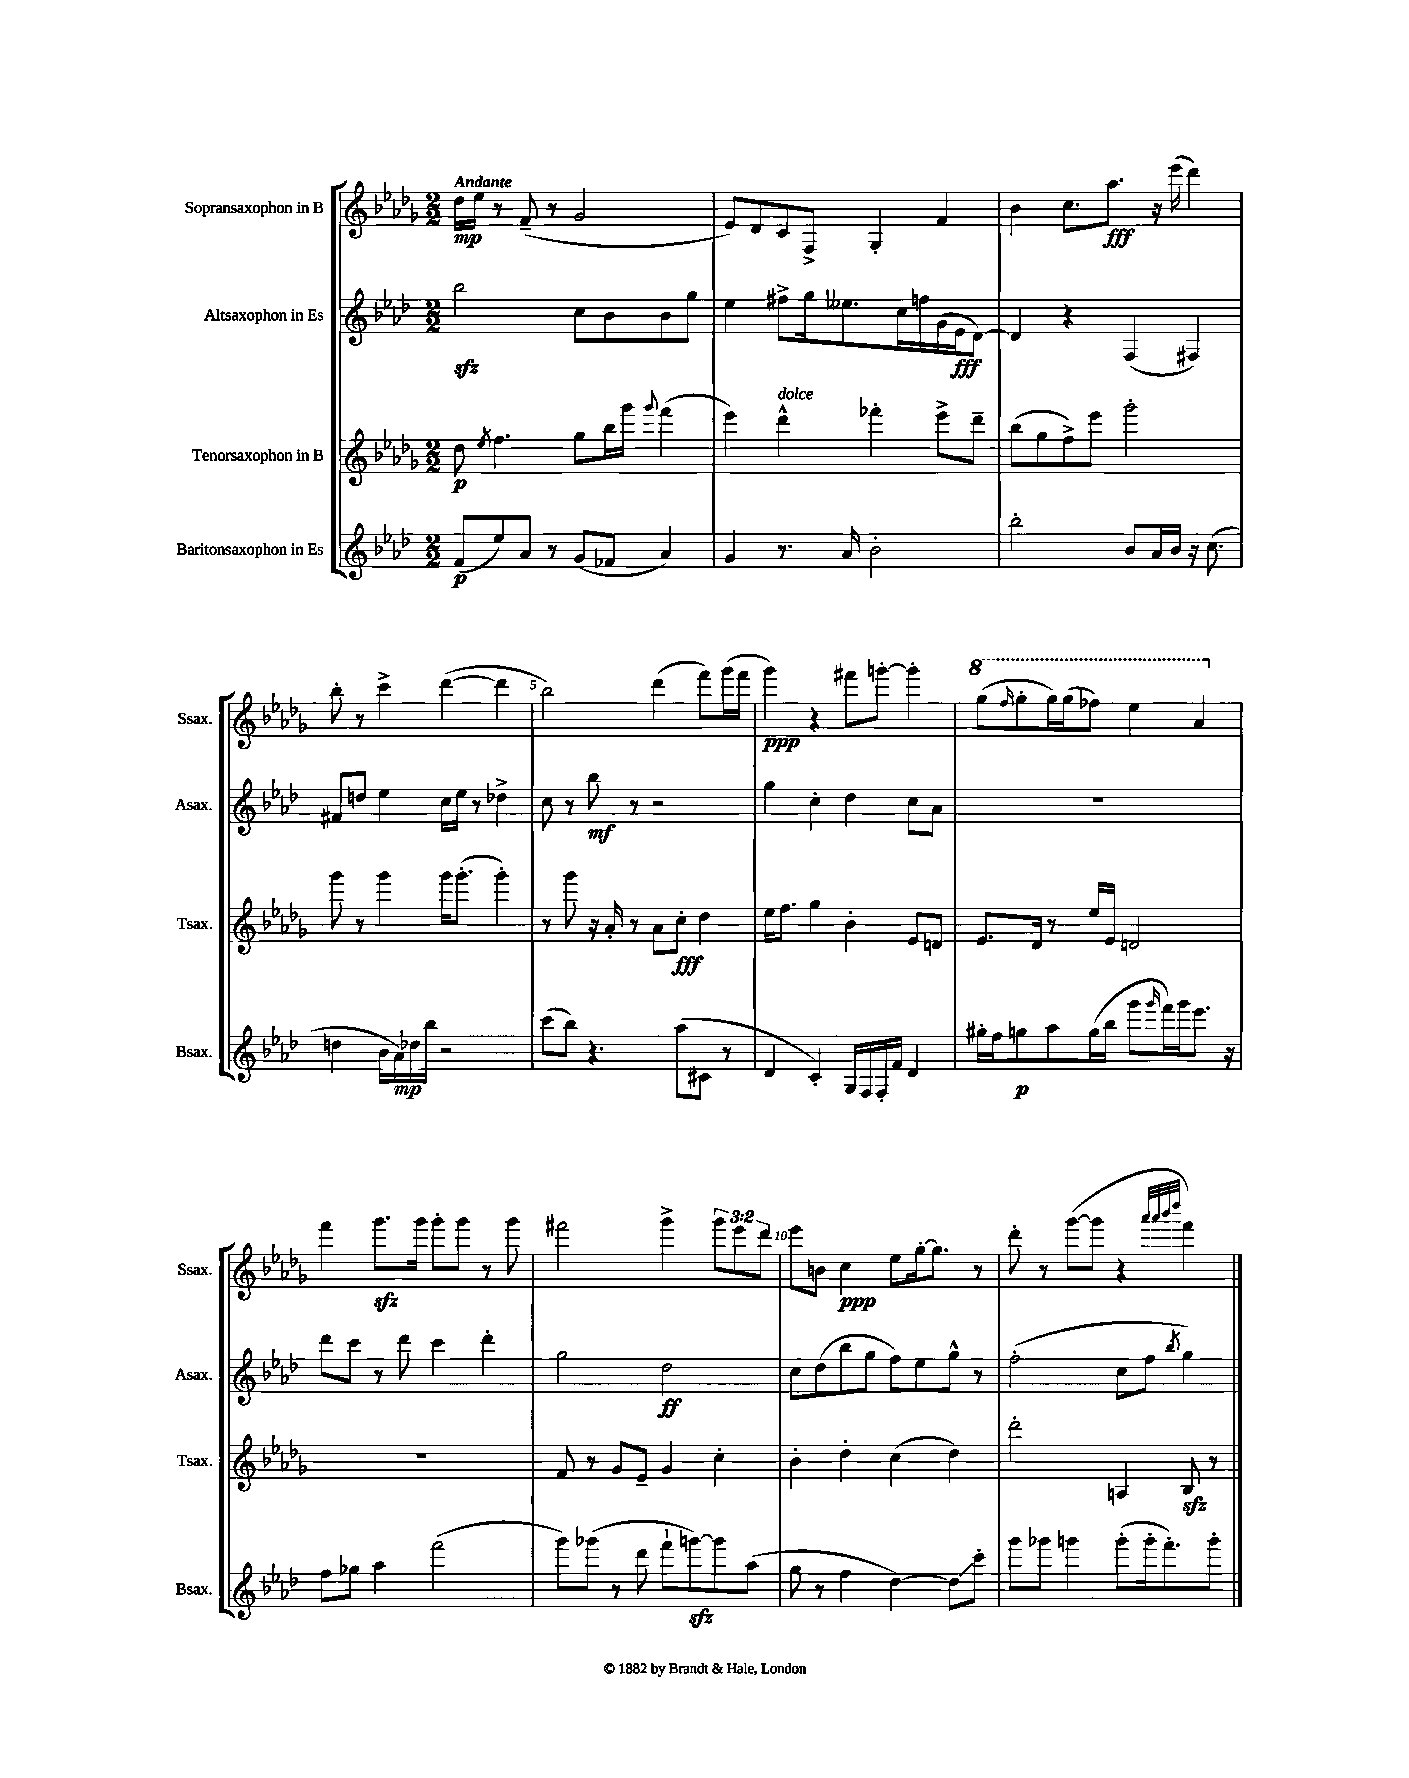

**kern	**kern	**kern	**kern
*staff4	*staff3	*staff2	*staff1
*clefG2	*clefG2	*clefG2	*clefG2
*k[b-e-a-d-]	*k[b-e-a-d-g-]	*k[b-e-a-d-]	*k[b-e-a-d-g-]
*M2/2	*M2/2	*M2/2	*M2/2
(8f	8dd-	2bb-	16dd-
.	.	.	16ee-
.	8qee-	.	.
8ee-)	4.ff	.	8r
8a-	.	.	(8f~
8r	.	.	8r
(8g	8gg-	8cc	2g-
8f-	16bb-	8b-	.
.	16ggg-	.	.
.	8qqggg-	.	.
4a-)	(4fff	8b-	.
.	.	8gg	.
=	=	=	=
4g	4eee-)	4ee-	8e-)
.	.	.	8d-
8.r	4ddd-^^	8ff#^	8c
.	.	16gg	8F^
16a-	.	8.ee--	.
2b-'	4fff-'	.	4G-'
.	.	16cc	.
.	.	16ff	.
.	8eee-^	(16g	4f
.	.	16e-	.
.	8ddd-~	[8d-)	.
=	=	=	=
2bb-'	(8bb-	4d-]	4b-
.	8gg-	.	.
.	8ff^)	4r	8.cc
.	8eee-	.	.
.	.	.	8.aa-
8b-	2ggg-'	(4F	.
16a-	.	.	16r
16b-	.	.	(16eee-
16r	.	4F#)	4ddd-)
(8.cc	.	.	.
=	=	=	=
4dd	8ggg-	8f#	8bb-'
.	8r	8dd	8r
16b-	4ggg-	4ee-	4ccc^
16a-)	.	.	.
16dd-	.	.	.
16bb-	.	.	.
2r	16ggg-	16cc	([4ddd-
.	(8.ggg-'	16ee-	.
.	.	8r	.
.	4ggg-')	4dd-^	4ddd-]
=	=	=	=
(8ccc	8r	8cc	2bb-)
8bb-)	8ggg-	8r	.
4.r	16r	8bb-	.
.	16a-'	.	.
.	8r	8r	.
.	8a-	2r	(4ddd-
(8aa-	8cc'	.	.
8c#	4dd-	.	8fff)
8r	.	.	(16ggg-
.	.	.	16fff
=	=	=	=
4d-	16ee-	4gg	4ggg-)
.	8.ff	.	.
4c')	4gg-	4cc'	4r
16G	4b-'	4dd-	8fff#
16F	.	.	.
16F'	.	.	[8ggg'
16f	.	.	.
4d-	8e-	8cc	4ggg']
.	8d	8a-	.
=	=	=	=
16gg#'	8.e-	1r	(8ggg-
16ff	.	.	.
.	.	.	16qqfff
8gg	.	.	8ggg-'
.	16d-	.	.
8aa-	8r	.	16ggg-)
.	.	.	(16ggg-
(16gg	16ee-	.	8fff-)
16bb-	16e-	.	.
8ggg	2d	.	4eee-
16qqggg	.	.	.
16fff)	.	.	.
16ggg	.	.	.
8.eee-	.	.	4aa-
16r	.	.	.
=	=	=	=
8ff	1r	8ddd-	4fff
8gg-	.	8ccc	.
4aa-	.	8r	8.ggg-
.	.	8ddd-	.
.	.	.	16ggg-
(2fff	.	4ccc	8ggg-'
.	.	.	8ggg-
.	.	4ddd-'	8r
.	.	.	8ggg-
=	=	=	=
8ggg)	8f	2gg	2fff#
(8ggg-	8r	.	.
8r	8g-	.	.
8ddd-	8e-~	.	.
8fff`	4g-	2dd-	4ggg-^
[8ggg)	.	.	.
8ggg]	4cc'	.	12ggg-
.	.	.	12eee-
(8aa-	.	.	.
.	.	.	12ddd-
=	=	=	=
8gg	4b-'	8cc	8eee-
8r	.	(8dd-	8b
4ff	4dd-'	8bb-	4cc
.	.	8gg	.
[4dd-)	(4cc	8ff)	8ee-
.	.	8ee-	[16gg-'
.	.	.	8.gg-]
8dd-]	4dd-)	8gg^^	.
8ccc'	.	8r	8r
=	=	=	=
8ggg	2ddd-'	(2ff'	8ddd-'
8ggg-	.	.	8r
4ggg	.	.	([8ggg-
.	.	.	8ggg-]
(8ggg'	4A	8cc	4r
16ggg'	.	8ff	.
8.fff')	.	.	.
.	.	.	32qqaaa-
.	.	.	32qqaaa-
.	.	.	32qqbbb-
.	.	8qbb-	32qqdddd-
.	8B-	4gg)	4fff)
8ggg'	8r	.	.
==	==	==	==
*-	*-	*-	*-
